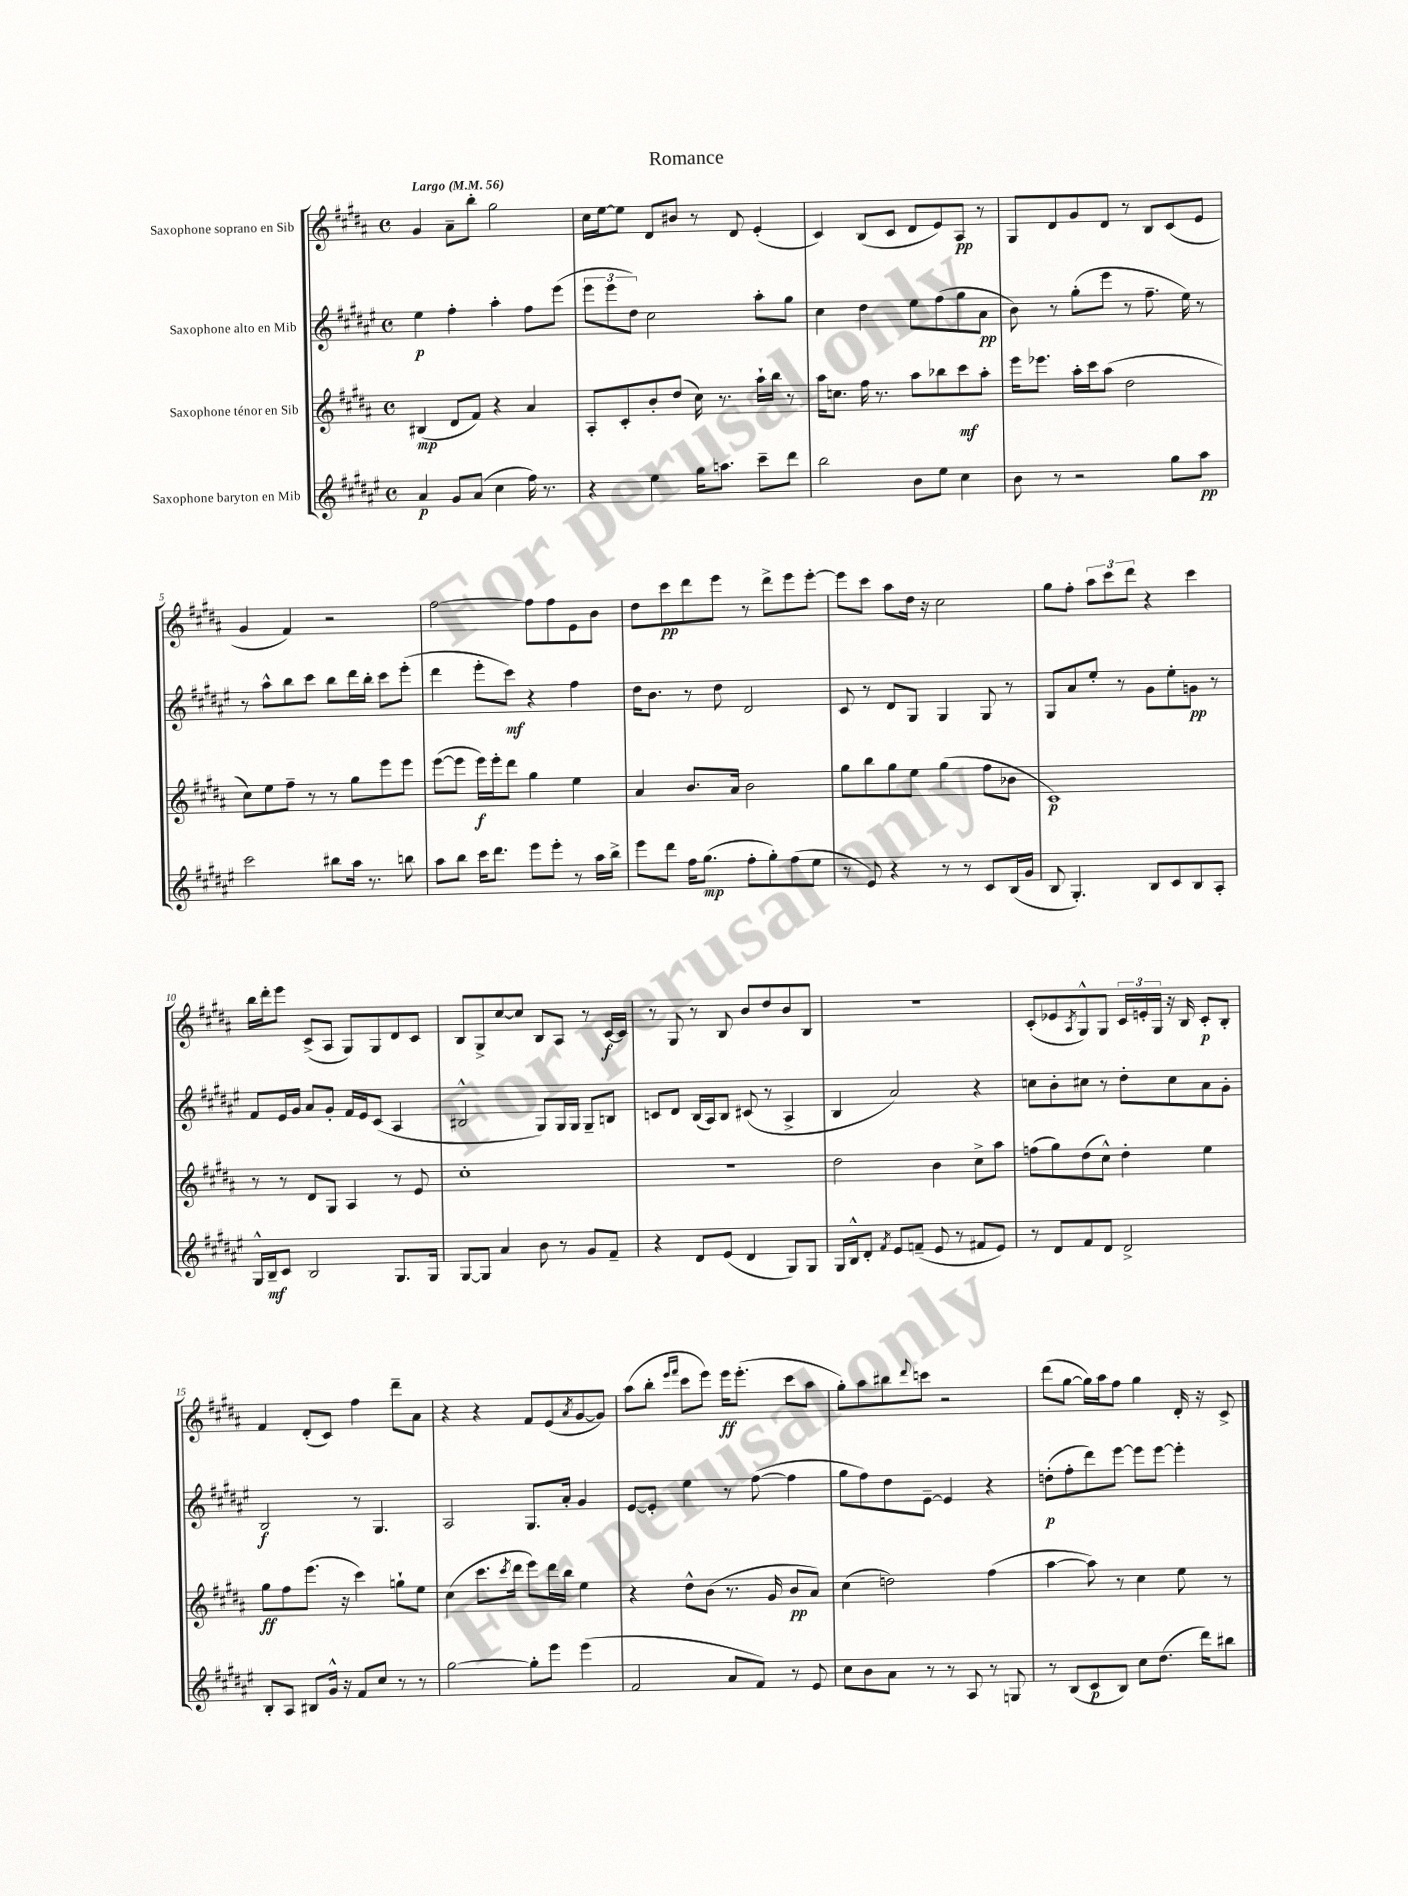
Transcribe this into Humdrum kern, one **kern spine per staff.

**kern	**kern	**kern	**kern
*staff4	*staff3	*staff2	*staff1
*clefG2	*clefG2	*clefG2	*clefG2
*k[f#c#g#d#a#e#]	*k[f#c#g#d#a#]	*k[f#c#g#d#a#e#]	*k[f#c#g#d#a#]
*M4/4	*M4/4	*M4/4	*M4/4
*met(c)	*met(c)	*met(c)	*met(c)
*MM56	*MM56	*MM56	*MM56
4a#/	(4B#/	4ee#\	4g#/
8g#/L	8d#/L	4ff#'\	8a#~\L
(8a#/J	8f#/J)	.	8bb'\J
4cc#\	4r	4aa#'\	2gg#\
16ff#\)	4a#/	8ff#\L	.
8.r	.	.	.
.	.	(8eee#\J	.
=	=	=	=
4r	8A#'/L	12eee#\L	16cc#\LL
.	.	.	[16ee\J
.	.	12eee#\	.
.	8c#'/	.	8ee\]J
.	.	12dd#\J)	.
4ee#\	8b'/	2cc#\	8d#/L
.	(8dd#/J	.	8b#/J
16gg#\LK	16cc#\)	.	8r
8.aa\J	8.r	.	.
.	.	.	8d#/
8ccc#~\L	16aa#`\LL	8aa#'\L	(4e'/
.	16bb\JJ	.	.
8ddd#\J	8r	8gg#\J	.
=	=	=	=
2bb\	16aa#\LK	4cc#\	4c#/)
.	8.cc\J	.	.
.	16ff#\	4dd#\	(8B/L
.	8.r	.	.
.	.	.	8c#/J
8b\L	8aa#\L	8ee#\L	8d#/L
8ee#\J	8bb-\	(8ff#\	8e/)
4cc#\	8ccc#\	8gg#\	8A#/J
.	8aa#'\J	8a#\J	8r
=	=	=	=
8b\	16eee\LK	8b\)	8G#/L
.	8.eee-\J	.	.
8r	.	8r	8d#/
2r	16aa#'\LL	(8gg#'\L	8g#/
.	16ccc#\J	.	.
.	(8aa#\J	8eee#\J	8d#/J
.	2dd#\	8r	8r
.	.	8.ff#~\	8B/L
8gg#\L	.	.	(8c#/
.	.	16ee#\)	.
8aa#\J	.	8r	8e/J
=	=	=	=
2ccc#\	8cc#\L)	8r	4g#/
.	8ee\	8aa#^^\L	.
.	8ff#~\J	8bb\	4f#/)
.	8r	8ccc#\J	.
8bb#\L	8r	8bb\L	2r
16aa#\Jk	8gg#\L	16ddd#\L	.
8.r	.	16bb'\JJ	.
.	8eee\	8ccc#\L	.
8bb\	8eee\J	(8eee#'\J	.
=	=	=	=
8aa#\L	([8eee\L	4ddd#\	[2ff#\
8bb\J	8eee\]J	.	.
16ccc#\LK	16eee\LL)	8eee#'\L	.
8.ddd#\J	16eee'\J	.	.
.	8ddd#\J	8ccc#\J)	.
8eee#\L	4gg#\	4r	8ff#\]L
8eee#'\J	.	.	8ff#\
8r	4ee\	4ff#\	8e\
16aa#\LL	.	.	8b\J
16bb^\JJ	.	.	.
=	=	=	=
8eee#\L	4a#/	16dd#\LK	8dd#\L
.	.	8.b\J	.
8ddd#\J	.	.	8ccc#\
16ff#\LK	8.b/L	8r	8ddd#\
(8.gg#\J	.	.	.
.	.	8dd#\	8eee\J
.	16a#/Jk	.	.
8ff#'\L	2b\	2d#/	8r
8gg#'\)	.	.	8ddd#^\L
(8ff#\	.	.	8eee\
8ee#\J	.	.	[8eee'\J
=	=	=	=
8r	8gg#\L	8c#/	8eee\]L
8e#/)	8bb\	8r	8ccc#\J
4r	8gg#\	8d#/L	8aa#\L
.	8ee\J	8G#/J	16dd#\Jk
.	.	.	16r
8r	(4gg#\	4G#/	2cc#\
8r	.	.	.
8c#/L	8ff#\L	8G#/	.
(16B/L	8b-\J	8r	.
16g#/JJ	.	.	.
=	=	=	=
8B/	1c#)	8G#/L	8gg#\L
4.G#'/)	.	8a#/	8ff#'\J
.	.	8ee#'/J	12aa#\L
.	.	.	12ccc#\
.	.	8r	.
.	.	.	12ddd#\J
8B/L	.	8g#\L	4r
8c#/	.	8ee#'\	.
8B/	.	8g\J	4ccc#\
8A#'/J	.	8r	.
=	=	=	=
16G#^^/LL	8r	8f#/L	16bb\LL
16B~/J	.	.	16ddd#'\J
8c#/J	8r	16e#/L	8eee\J
.	.	16g#/JJ	.
2B/	8d#/L	8a#/L	(8c#^/L
.	8G#/J	8g#'/J	8A#/J
.	4A#/	16f#/LL	8G#/L)
.	.	16e#/J	.
.	.	(8c#/J	8G#/
8.G#/L	8r	4A#/	8d#/
.	8e/	.	8c#/J
16G#/Jk	.	.	.
=	=	=	=
[8G#/L	1cc#'	2B#^^/	8B/L
8G#/]J	.	.	8G#^/
4a#/	.	.	[8cc#/
.	.	.	8cc#/]J
8b\	.	8G#/L)	8B/L
8r	.	16G#/L	8A#/J
.	.	16G#/JJ	.
8g#/L	.	8G#~/L	8r
8f#~/J	.	8B/J	[16c#/LL
.	.	.	16c#/]JJ
=	=	=	=
4r	1r	8c/L	8r
.	.	8d#/J	8G#/
8d#/L	.	(16B/LL	8r
.	.	16A#/J)	.
(8e#/J	.	8B/J	8B/
4d#/	.	(8c#/	8b/L
.	.	8r	8dd#/
8G#/L)	.	4A#^/	8b/
8G#/J	.	.	8B/J
=	=	=	=
16G#/LL	2dd#\	4B/	1r
16B^^/J	.	.	.
8d#'/J	.	.	.
8qf#/	.	.	.
8e#/L	.	2a#/)	.
(8f~/J	.	.	.
8e#/	4b\	.	.
8r	.	.	.
8f#/L	8cc#^\L	4r	.
8e#/J)	8aa#\J	.	.
=	=	=	=
8r	(8ff\L	8cc\L	(8c#'/L
8d#/L	8gg#\)	8b'\	8e-/
.	.	.	8qA#/
8f#/	(8dd#\	8cc#\J	8G#^^/)
8d#/J	8cc#^^\J)	8r	8G#/J
2d#^/	4dd#'\	8dd#'\L	24c#/LL
.	.	.	24e'/
.	.	.	24G#/JJ
.	.	8cc#\	16r
.	.	.	16B/
.	4ee\	8a#\	8c#'/L
.	.	8g#'\J	8B'/J
=	=	=	=
8B'/L	8gg#\L	2B/	4f#/
8A#/J	8ff#\	.	.
8B#/L	(8.eee\J	.	(8d#'/L
16g#^^/Jk	.	.	8c#/J)
16r	16r	.	.
8f#/L	4ccc#\)	8r	4ff#\
8cc#/J	.	4.G#/	.
8r	8gg`\L	.	8ddd#~\L
8r	8ee\J	.	8a#\J
=	=	=	=
[2gg#\	(4cc#\	2A#/	4r
.	8.ccc#\L	.	4r
.	8qccc#/	.	.
.	16ddd#\Jk	.	.
8gg#'\]L	8eee\L)	8.G#/L	8f#/L
8eee#\J	16ddd#\L	.	(8e/
.	16bb\JJ	16a#'/Jk	.
.	.	.	8qa#/
(4eee#\	4ee\	4g#/	[8g#/
.	.	.	8g#/]J)
=	=	=	=
2f#/	4r	[8e#/L	(8aa#\L
.	.	8e#'/]J	8bb'\J
.	.	.	16qqeee/LL
.	.	.	16qqfff#/JJ
.	8dd#^^\L	4ee#\	8ccc#\L
.	(8b\J	.	8eee\J)
8a#/L	8.r	8r	16eee\LK
.	.	.	(8.eee'\J
8f#/J)	.	([8ff#\	.
.	16g#/	.	.
8r	8b/L	4ff#\]	8ccc#\L
8e#/	8a#/J)	.	8aa#\J
=	=	=	=
8cc#\L	(4cc#\	8gg#\L	8gg#'\L)
8b\	.	8ff#\)	8aa#\
8a#\J	2dd\)	8dd#\	8bb#\
.	.	.	8qqddd#/
8r	.	[8e#~\J	8ccc\J
8r	.	4e#/]	2r
8A#/	.	.	.
8r	(4ff#\	4r	.
8G/	.	.	.
=	=	=	=
8r	[4aa#\	(8dd'\L	(8ddd#\L
(8B/L	.	8ff#'\	[8gg#\J
8c#/	8aa#\])	8ddd#\)	16gg#\]LL)
.	.	.	16aa#\J
8B/J)	8r	[8eee#\J	8ff#\J
8cc#\L	4cc#\	8eee#\]L	4gg#\
(8.dd#\J	.	[8eee#\J	.
.	8ee\	4eee#'\]	16d#'/
16ddd#\LK)	.	.	16r
8bb#\J	8r	.	8c#^/
==	==	==	==
*-	*-	*-	*-
